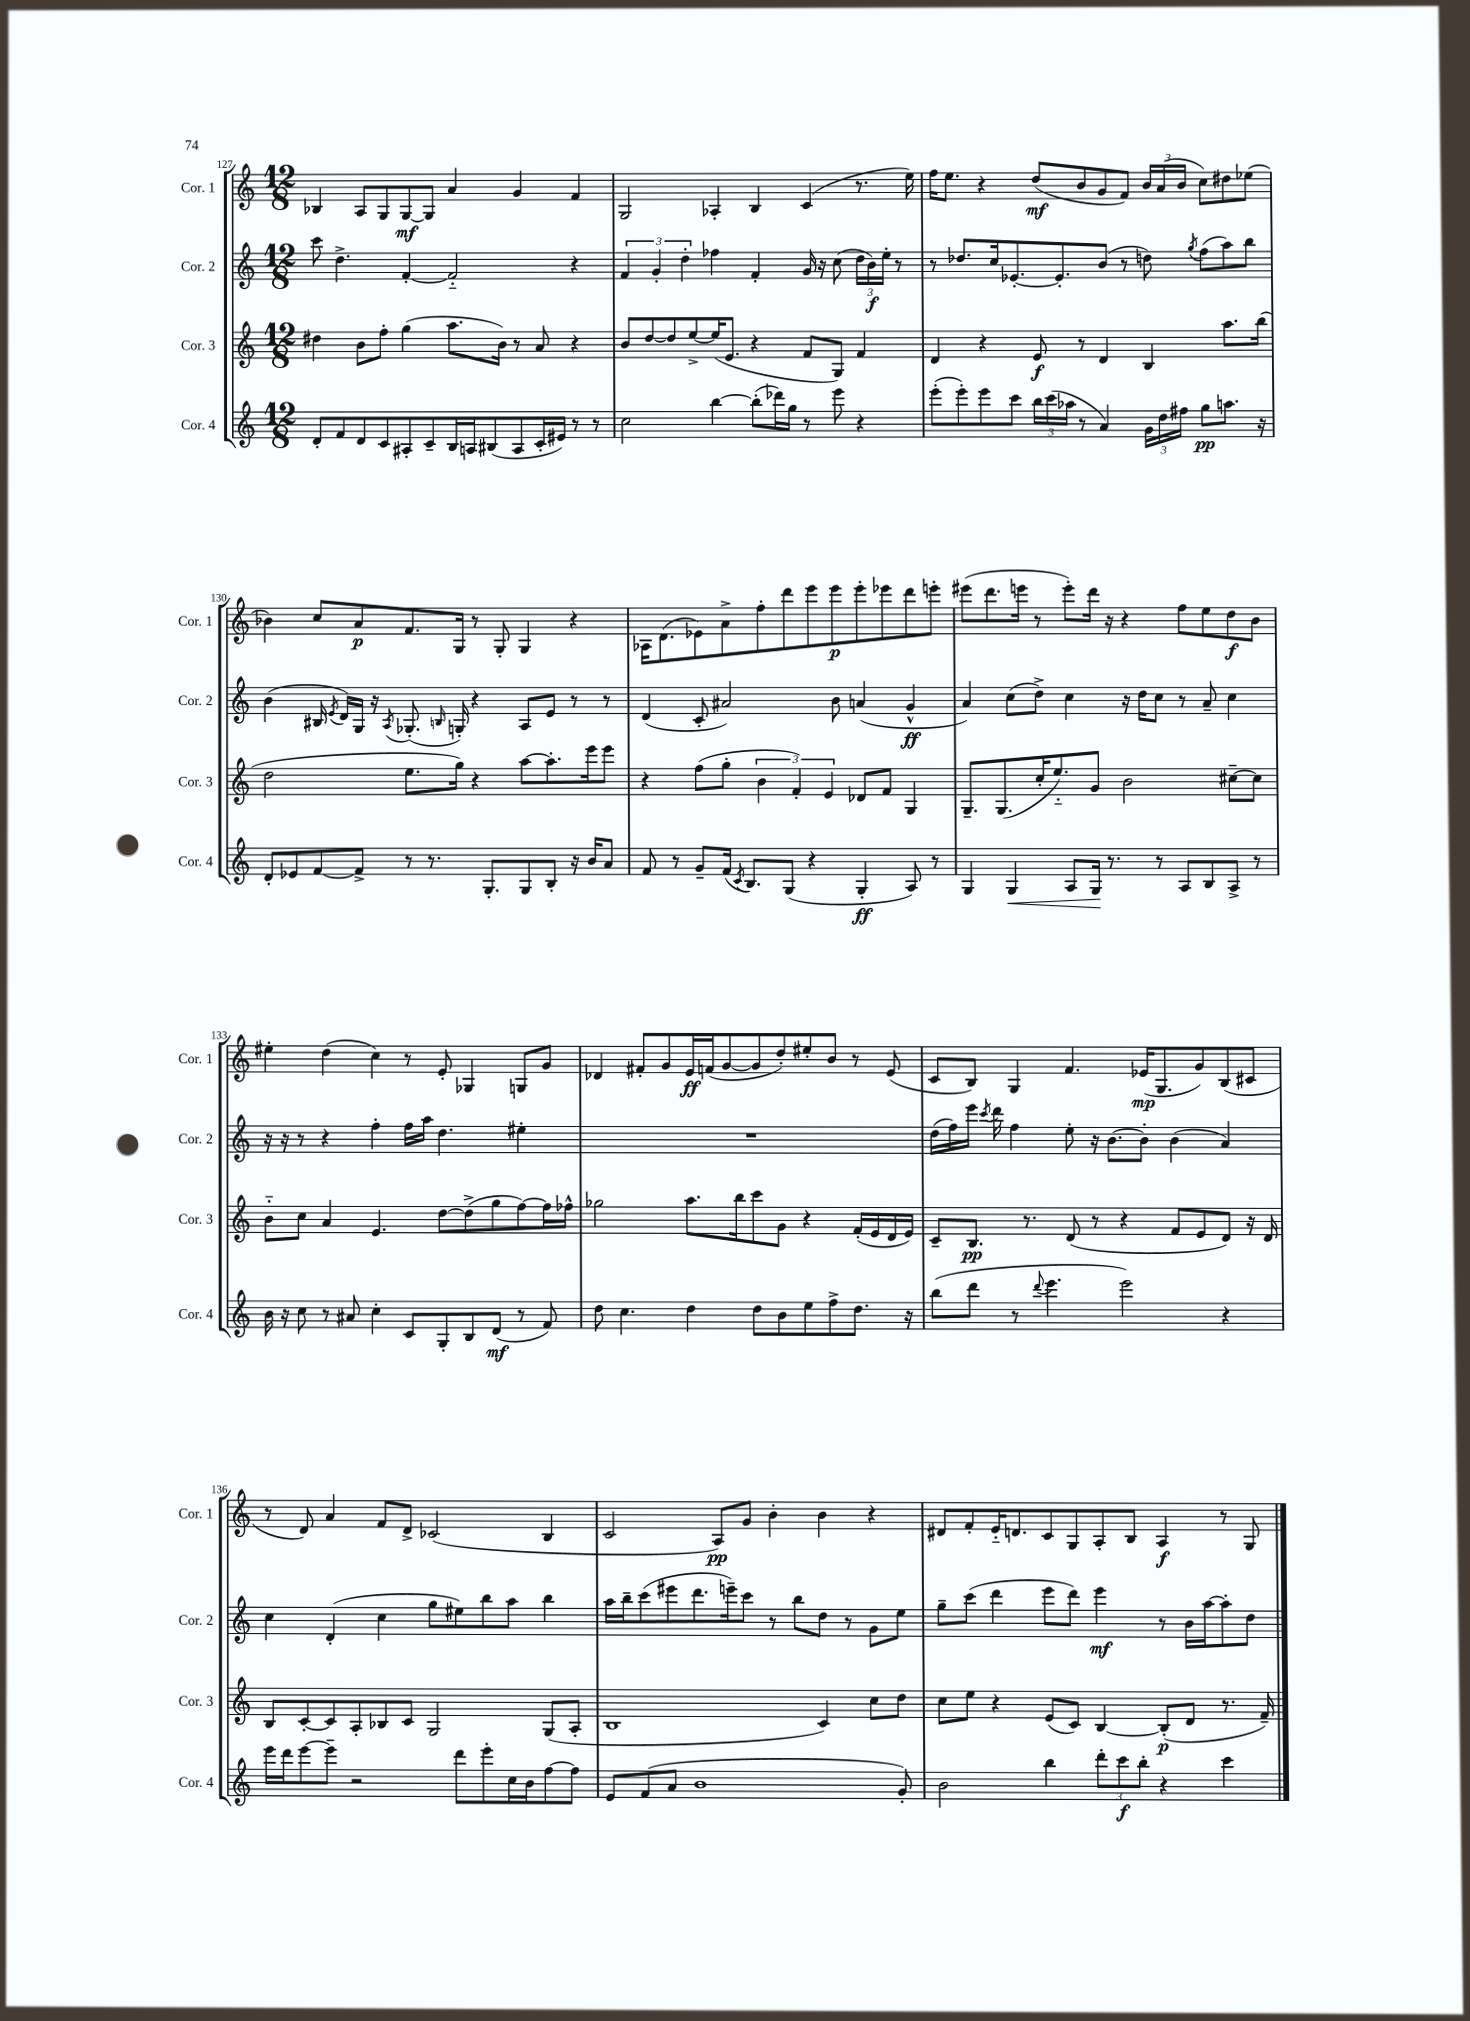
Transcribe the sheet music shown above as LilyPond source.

<<
\new StaffGroup <<
\new Staff = "s0" \with { instrumentName = "Cor. 1" shortInstrumentName = "Cor. 1" } {
    \clef treble \key c \major \numericTimeSignature \time 12/8
    \autoBeamOff bes4 a8[ g8 g8~\mf g8] a'4 g'4 f'4 |
    g2 aes4-. b4 c'4( r8. e''16) |
    f''16[ e''8.] r4 d''8[\mf( b'8 g'8 f'8]) \tuplet 3/2 { b'16[ a'16( b'16] } c''8[) dis''8 ees''8]( |
    bes'4) c''8[ a'8\p f'8. g16] r8 g8-. g4 r4 |
    aes16[ d'8.( ees'8) a'8-> f''8-. d'''8 e'''8 e'''8\p e'''8-. ees'''8 d'''8 e'''8]-. |
    eis'''8[( d'''8. e'''16] r8 e'''8[-.) d'''16] r16 r4 f''8[ e''8 d''8\f b'8] |
    eis''4-. d''4( c''4) r8 e'8-. ges4 g8[ g'8] |
    des'4 fis'8[-. g'8 e'16\ff f'16( g'8~ g'8 d''8-.) eis''8-. b'8] r8 e'8( |
    c'8[ b8]) g4 f'4. ees'16[\mp( g8. g'8) b8( cis'8] |
    r8 d'8) a'4 f'8[ d'8]-> ces'2( b4 |
    c'2 a8[\pp) g'8] b'4-. b'4 r4 |
    dis'8[ f'8-. e'16-_ d'8. c'8 g8 a8-. b8] a4\f r8 g8 \bar "|." |
}
\new Staff = "s1" \with { instrumentName = "Cor. 2" shortInstrumentName = "Cor. 2" } {
    \clef treble \key c \major \numericTimeSignature \time 12/8
    \autoBeamOff c'''8 d''4.-> f'4~-. f'2-_ r4 |
    \tuplet 3/2 { f'4 g'4-. d''4-. } fes''4 f'4-. g'16 r16 c''8( \tuplet 3/2 { d''16[ b'16\f) e''16]-. } r8 |
    r8 des''8.[ c''16 ees'8.~-. ees'8.-. b'8]( r8 d''8) \acciaccatura { g''8 } f''8[( a''8) b''8] |
    b'4( bis16 \acciaccatura { e'8 } d'16[) g16] r16 \acciaccatura { a8 } ges8.-.( \grace { b16 } g16-.) r4 a8[ e'8] r8 r8 |
    d'4( c'8-. ais'2) b'8 a'4( g'4-^\ff |
    a'4) c''8[( d''8]->) c''4 r16 d''16[ c''8] r8 a'8-- c''4 |
    r16 r16 r8 r4 f''4-. f''16[ a''16] d''4. eis''4-. |
    R1. |
    d''16[( f''16) e'''16] \acciaccatura { c'''8 } d'''16 f''4 e''8-. r16 b'8.[~ b'8]-. b'4( a'4) |
    c''4 d'4-.( c''4 g''8[ eis''8) b''8 a''8] b''4 |
    a''16[ b''16-- c'''8( eis'''8 d'''8. e'''16--) c'''8] r8 b''8[ d''8] r8 g'8[ e''8] |
    g''8[-- c'''8]( d'''4 e'''8[ d'''8]) e'''4\mf r8 b'16[ a''16~ a''8-. d''8] \bar "|." |
}
\new Staff = "s2" \with { instrumentName = "Cor. 3" shortInstrumentName = "Cor. 3" } {
    \clef treble \key c \major \numericTimeSignature \time 12/8
    \autoBeamOff dis''4 b'8[ f''8]-. g''4( a''8.[ b'16]) r8 a'8 r4 |
    b'8[ d''8~ d''8 e''8~-> e''16( e'8.] r4 f'8[ g8]) f'4 |
    d'4 r4 e'8\f r8 d'4 b4 a''8.[ b''16]( |
    d''2 e''8.[ g''16]) r4 a''8[~ a''8.-. e'''16 e'''8] |
    r4 f''8[( g''8]-. \tuplet 3/2 { b'4 f'4-.) e'4 } des'8[ f'8] g4 |
    g8.[-- g8.( c''16-. e''8.-_) g'8] b'2 cis''8[~-- cis''8] |
    b'8[-_ c''8] a'4 e'4. d''8[~ d''8->( g''8 f''8~) f''16 fes''16]-^ |
    ges''2 a''8.[ b''16 c'''8 g'8] r4 f'16[-.( e'16 d'16 e'16]) |
    c'8[-- b8.]\pp r8. d'8( r8 r4 f'8[ e'8 d'8]) r16 d'16 |
    b8[ c'8~-. c'8 a8-. bes8 c'8] g2 g8[( a8]-. |
    b1 c'4) c''8[ d''8] |
    c''8[ e''8] r4 e'8[( c'8]) b4~ b8[-.\p( d'8] r8. f'16--) \bar "|." |
}
\new Staff = "s3" \with { instrumentName = "Cor. 4" shortInstrumentName = "Cor. 4" } {
    \clef treble \key c \major \numericTimeSignature \time 12/8
    \autoBeamOff d'8[-. f'8 d'8 c'8 ais8-. c'8-- b16 a16 bis8( a8 c'16-. eis'16]) r8 r8 |
    c''2 b''4~ b''8[-.( des'''16) g''16] r8 e'''8 r4 |
    e'''8[-.( e'''8-.) e'''8 c'''8] \tuplet 3/2 { b''16[ c'''16( aes''16] } r8 a'4) \tuplet 3/2 { g'16[ d''16 fis''16] } g''8[\pp a''8.] r16 |
    d'8[-. ees'8 f'8~ f'8]-> r8 r8. g8.[-. g8 b8]-. r16 b'16[ a'8] |
    f'8 r8 g'8[-- f'16]( \acciaccatura { c'8 } b8.[) g8]( r4 g4-.\ff a8) r8 |
    g4 g4\< a8[ g16]\! r8. r8 a8[ b8 a8]-> r8 |
    b'16 r16 c''8 r8 ais'8 c''4-. c'8[ g8-. b8 d'8]\mf( r8 f'8) |
    d''8 c''4. d''4 d''8[ b'8 e''8 f''8-> d''8.] r16 |
    b''8[( d'''8] r8 \appoggiatura { d'''8 } e'''4. e'''2) r4 |
    e'''16[ d'''16 e'''8~ e'''8]-- r2 d'''8[ e'''8-. c''16 b'16 f''8~ f''8] |
    e'8[ f'8( a'8] b'1 g'8-.) |
    b'2 b''4 \tuplet 3/2 { d'''8[-. c'''8\f b''8]-. } r4 c'''4 \bar "|." |
}
>>
>>
\layout { \context { \Score currentBarNumber = #127 } }
